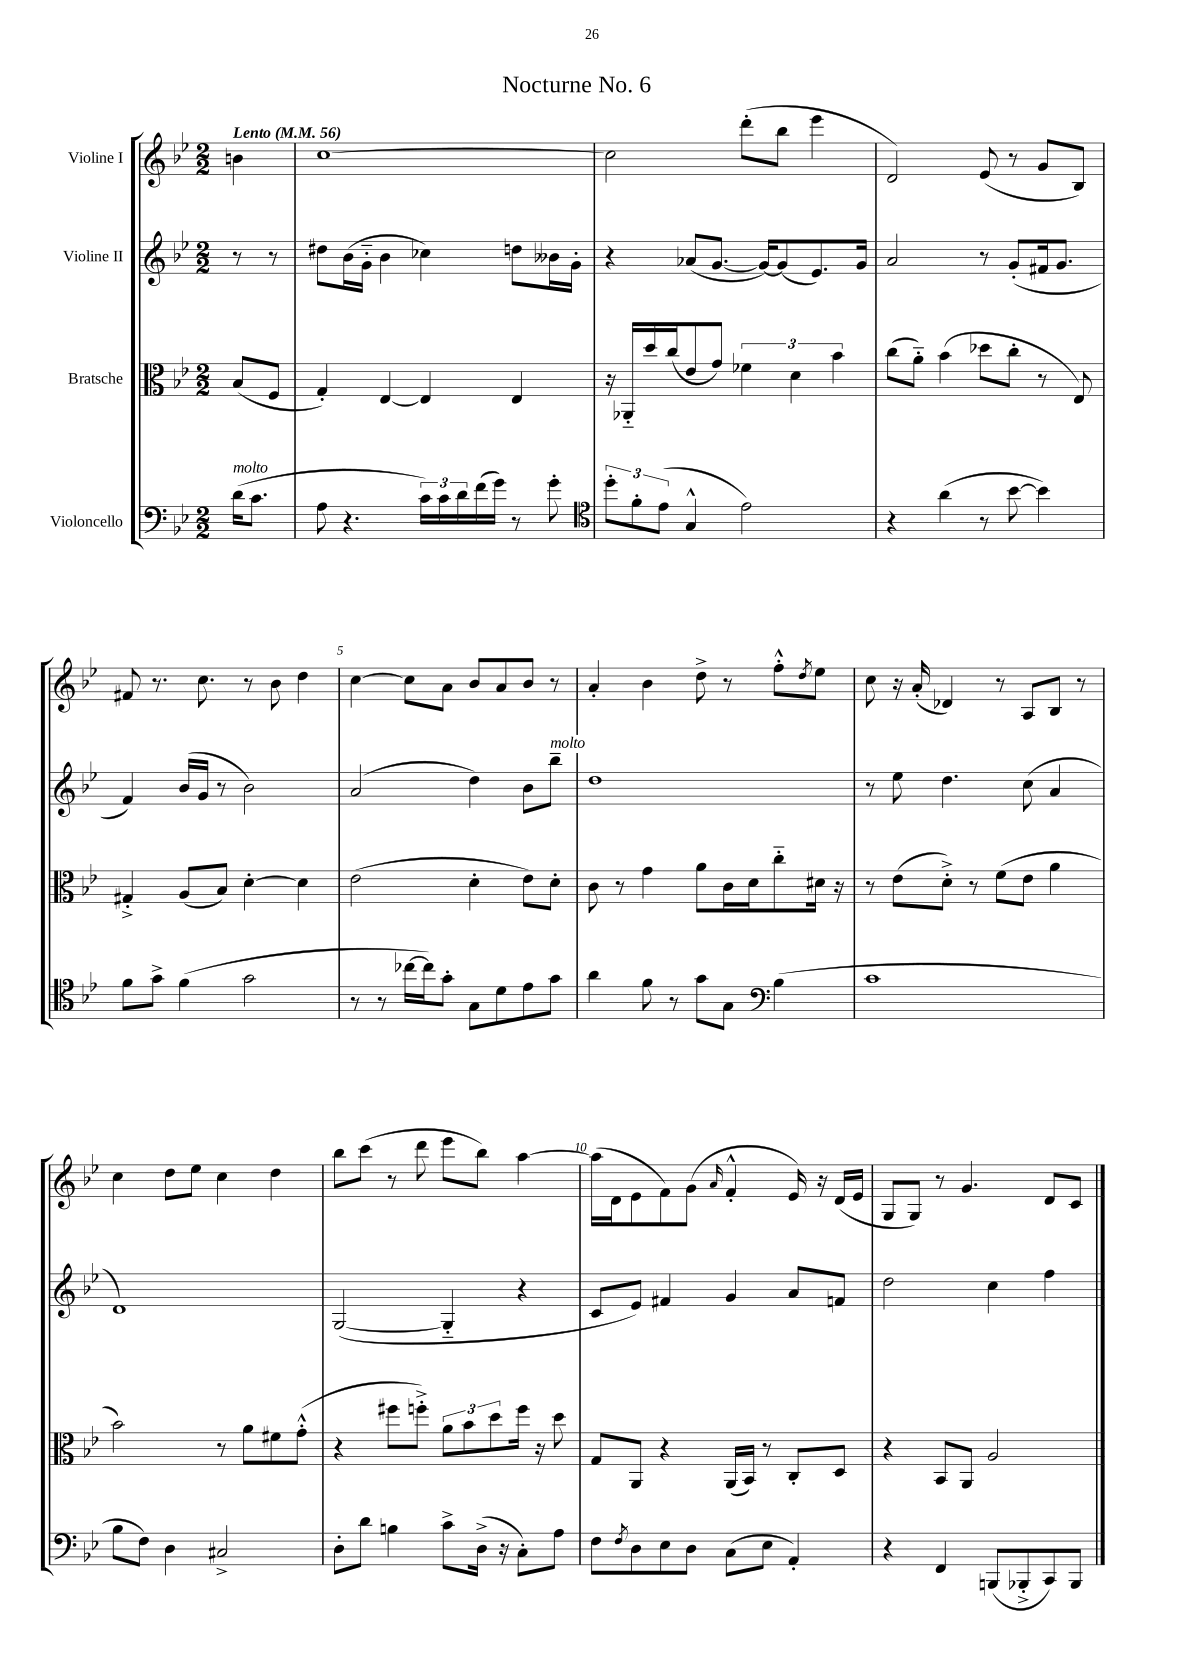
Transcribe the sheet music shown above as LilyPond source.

\header { title = "Nocturne No. 6" }
<<
\new StaffGroup <<
\new Staff = "s0" \with { instrumentName = "Violine I" } {
    \clef treble \key bes \major \numericTimeSignature \time 2/2 \partial 4 \tempo "Lento" 4 = 56
    b'4 |
    c''1~ |
    c''2 d'''8-.( bes''8 ees'''4 |
    d'2) ees'8( r8 g'8 bes8) |
    fis'8 r8. c''8. r8 bes'8 d''4 |
    c''4~ c''8 a'8 bes'8 a'8 bes'8 r8 |
    a'4-. bes'4 d''8-> r8 f''8-.-^ \acciaccatura { d''8 } ees''8 |
    c''8 r16 a'16-.( des'4) r8 a8 bes8 r8 |
    c''4 d''8 ees''8 c''4 d''4 |
    bes''8 c'''8( r8 d'''8 ees'''8 bes''8) a''4~ |
    a''16( d'16 ees'8 f'8) g'8( \grace { a'16 } f'4-.-^ ees'16) r16 d'16( ees'16 |
    g8 g8) r8 g'4. d'8 c'8 \bar "|." |
}
\new Staff = "s1" \with { instrumentName = "Violine II" } {
    \clef treble \key bes \major \numericTimeSignature \time 2/2 \partial 4
    r8 r8 |
    dis''8 bes'16( g'16-_ bes'4 ces''4) d''8 beses'16 g'16-. |
    r4 aes'8( g'8.~ g'16~) g'8( ees'8.) g'16 |
    a'2 r8 g'8-.( fis'16 g'8. |
    f'4) bes'16( g'16 r8 bes'2) |
    a'2( d''4) bes'8 bes''8--^\markup { \italic "molto" } |
    d''1 |
    r8 ees''8 d''4. c''8( a'4 |
    d'1) |
    g2~( g4-_ r4 |
    c'8 ees'8) fis'4 g'4 a'8 f'8 |
    d''2 c''4 f''4 \bar "|." |
}
\new Staff = "s2" \with { instrumentName = "Bratsche" } {
    \clef alto \key bes \major \numericTimeSignature \time 2/2 \partial 4
    bes8( f8 |
    g4-.) ees4~ ees4 ees4 |
    r16 aes,16-_ d''16 c''16( ees'8 g'8) \tuplet 3/2 { fes'4 d'4 bes'4 } |
    c''8( a'8-_) bes'4( des''8 c''8-. r8 ees8) |
    gis4-.-> a8( bes8) d'4~-. d'4 |
    ees'2( d'4-. ees'8) d'8-. |
    c'8 r8 g'4 a'8 c'16 d'16 c''8-_ dis'16 r16 |
    r8 ees'8( d'8-.->) r8 f'8( ees'8 a'4 |
    bes'2) r8 a'8 fis'8 g'8-.-^( |
    r4 fis''8 f''8-.->) \tuplet 3/2 { a'8 bes'8 d''8 } f''16 r16 d''8 |
    g8 a,8 r4 a,16( bes,16) r8 c8-. d8 |
    r4 bes,8 a,8 a2 \bar "|." |
}
\new Staff = "s3" \with { instrumentName = "Violoncello" } {
    \clef bass \key bes \major \numericTimeSignature \time 2/2 \partial 4
    d'16^\markup { \italic "molto" }( c'8. |
    a8 r4. \tuplet 3/2 { c'16) c'16 d'16 } f'16( g'16) r8 g'8-. |
    \clef tenor \tuplet 3/2 { d''8-. f'8-. ees'8( } g4-^ ees'2) |
    r4 a'4( r8 bes'8~ bes'4) |
    f'8 g'8-> f'4( g'2 |
    r8 r8 ces''16~ ces''16) g'8-. g8 d'8 ees'8 g'8 |
    a'4 f'8 r8 g'8 g8 \clef bass bes4( |
    c'1 |
    bes8 f8) d4 cis2-> |
    d8-. d'8 b4 c'8-> d16->( r16 c8-.) a8 |
    f8 \acciaccatura { f8 } d8 ees8 d8 c8( ees8 a,4-.) |
    r4 f,4 b,,8( bes,,8-.-> c,8) bes,,8 \bar "|." |
}
>>
>>
\layout { \context { \Score \override BarNumber.break-visibility = ##(#f #t #t) barNumberVisibility = #(every-nth-bar-number-visible 5) } }
